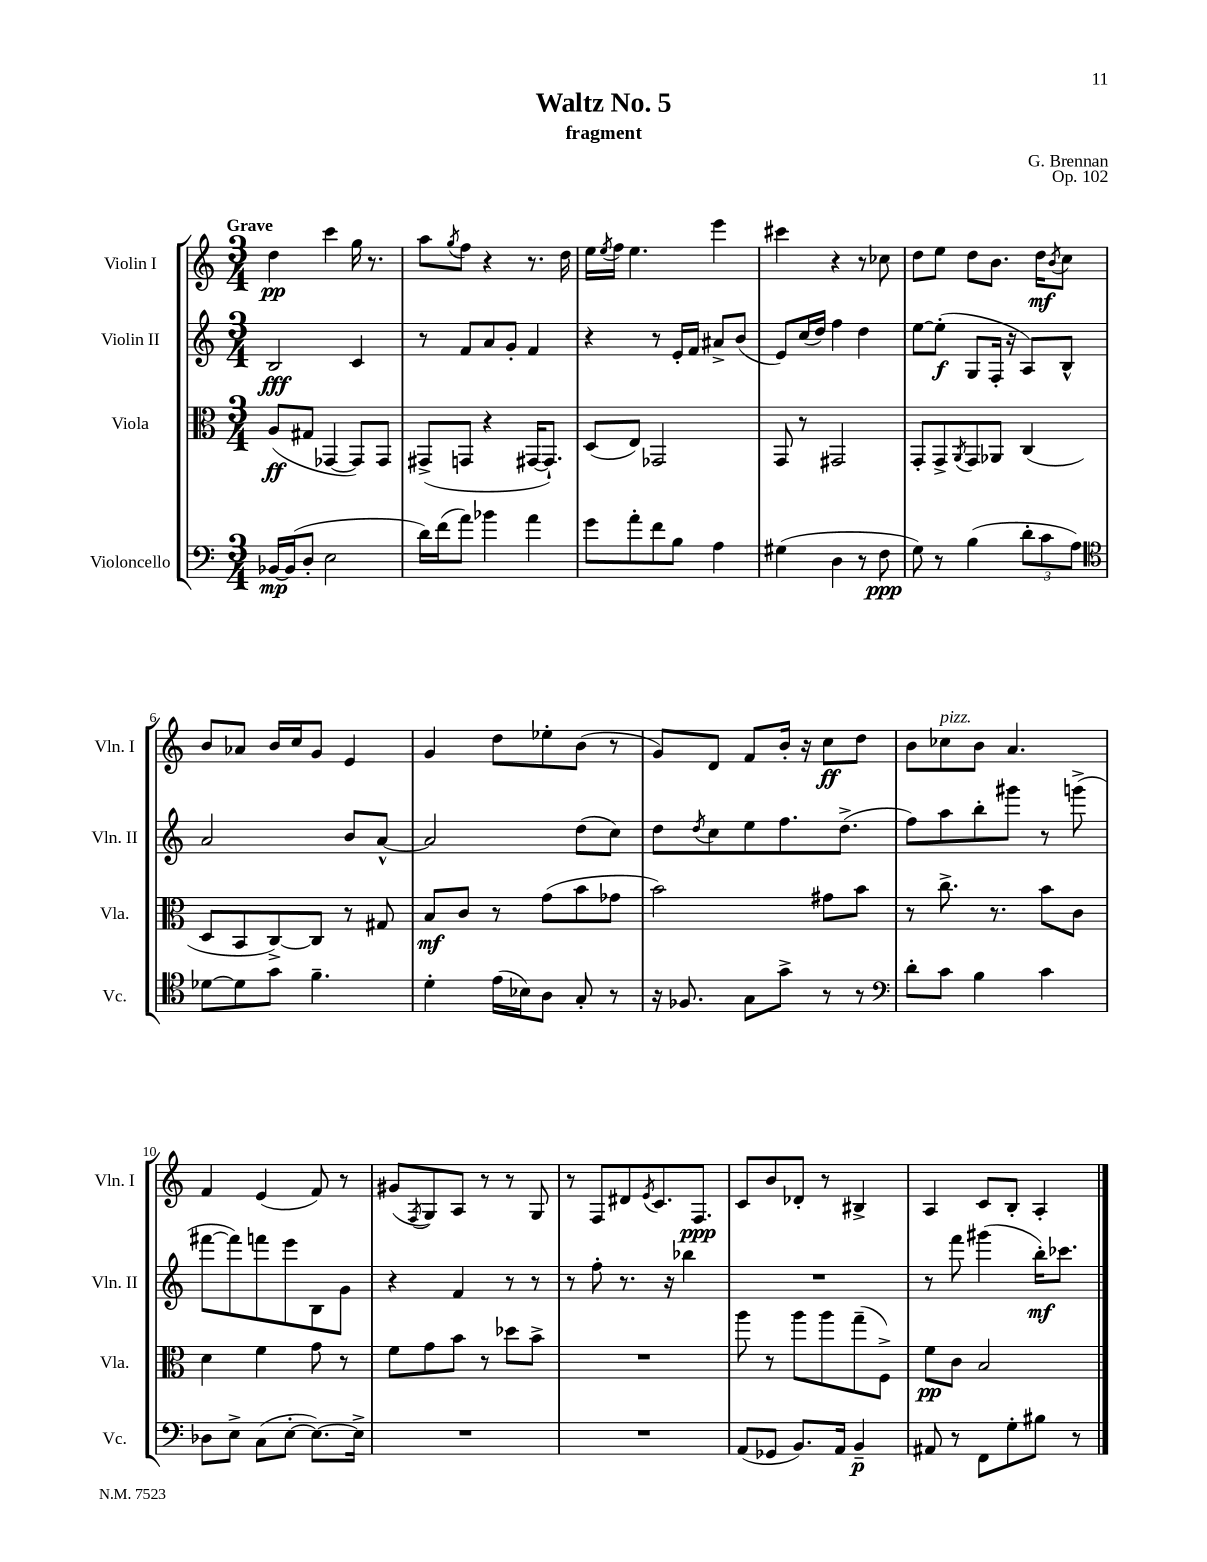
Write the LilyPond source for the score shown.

\header { title = "Waltz No. 5" composer = "G. Brennan" subtitle = "fragment" opus = "Op. 102" }
<<
\new StaffGroup <<
\new Staff = "s0" \with { instrumentName = "Violin I" shortInstrumentName = "Vln. I" } {
    \clef treble \key c \major \numericTimeSignature \time 3/4 \tempo "Grave"
    d''4\pp c'''4 g''16 r8. |
    a''8 \acciaccatura { g''8 } f''8 r4 r8. d''16 |
    e''16 \acciaccatura { e''8 } f''16 e''4. e'''4 |
    cis'''4 r4 r8 ces''8 |
    d''8 e''8 d''8 b'8. d''16\mf \acciaccatura { b'8 } c''8 |
    b'8 aes'8 b'16 c''16 g'8 e'4 |
    g'4 d''8 ees''8-. b'8( r8 |
    g'8) d'8 f'8 b'16-. r16 c''8\ff d''8 |
    b'8 ces''8^\markup { \italic "pizz." } b'8 a'4. |
    f'4 e'4( f'8) r8 |
    gis'8( \acciaccatura { f8 } g8) a8 r8 r8 g8 |
    r8 f8 dis'8 \acciaccatura { e'8 } c'8. f8.\ppp |
    c'8 b'8 des'8-. r8 bis4-> |
    a4 c'8 b8-. a4-. \bar "|." |
}
\new Staff = "s1" \with { instrumentName = "Violin II" shortInstrumentName = "Vln. II" } {
    \clef treble \key c \major \numericTimeSignature \time 3/4
    b2\fff c'4 |
    r8 f'8 a'8 g'8-. f'4 |
    r4 r8 e'16-. f'16 ais'8-> b'8( |
    e'8) c''16( d''16) f''4 d''4 |
    e''8~ e''8-.\f( g8 f16-. r16 a8) b8-^ |
    a'2 b'8 a'8~-^ |
    a'2 d''8( c''8) |
    d''8 \acciaccatura { d''8 } c''8 e''8 f''8. d''8.->( |
    f''8) a''8 b''8-. gis'''8 r8 g'''8->( |
    fis'''8~ fis'''8) f'''8 e'''8 b8 g'8 |
    r4 f'4 r8 r8 |
    r8 f''8-. r8. r16 bes''4 |
    R2. |
    r8 f'''8 gis'''4( b''16-.\mf) ces'''8. \bar "|." |
}
\new Staff = "s2" \with { instrumentName = "Viola" shortInstrumentName = "Vla." } {
    \clef alto \key c \major \numericTimeSignature \time 3/4
    a8\ff( gis8 ges,4~ ges,8) ges,8 |
    gis,8->( g,8 r4 gis,16~ gis,8.-!) |
    d8( e8) ges,2 |
    g,8 r8 gis,2 |
    g,8-. g,8-> \acciaccatura { a,8 } g,8 aes,8 c4( |
    d8 b,8 c8~->) c8 r8 gis8 |
    b8\mf c'8 r8 g'8( b'8 ges'8 |
    b'2) gis'8 b'8 |
    r8 c''8.-> r8. b'8 c'8 |
    d'4 f'4 g'8 r8 |
    f'8 g'8 b'8 r8 des''8 b'8-> |
    R2. |
    a''8 r8 a''8 a''8 g''8--( f8->) |
    f'8\pp c'8 b2 \bar "|." |
}
\new Staff = "s3" \with { instrumentName = "Violoncello" shortInstrumentName = "Vc." } {
    \clef bass \key c \major \numericTimeSignature \time 3/4
    bes,16~\mp bes,16( d8-. e2 |
    d'16) f'16( a'8) bes'4 a'4 |
    g'8 a'8-. f'8 b8 a4 |
    gis4( d4 r8 f8\ppp |
    g8) r8 b4( \tuplet 3/2 { d'8-. c'8 a8) } |
    \clef tenor des'8~ des'8 g'8 f'4.-- |
    d'4-. e'16( bes16) a8 g8-. r8 |
    r16 fes8. g8 g'8-> r8 r8 |
    \clef bass d'8-. c'8 b4 c'4 |
    des8 e8-> c8( e8~-. e8.~) e16-> |
    R2. |
    R2. |
    a,8( ges,8 b,8.) a,16 b,4--\p |
    ais,8 r8 f,8 g8-. bis8 r8 \bar "|." |
}
>>
>>
